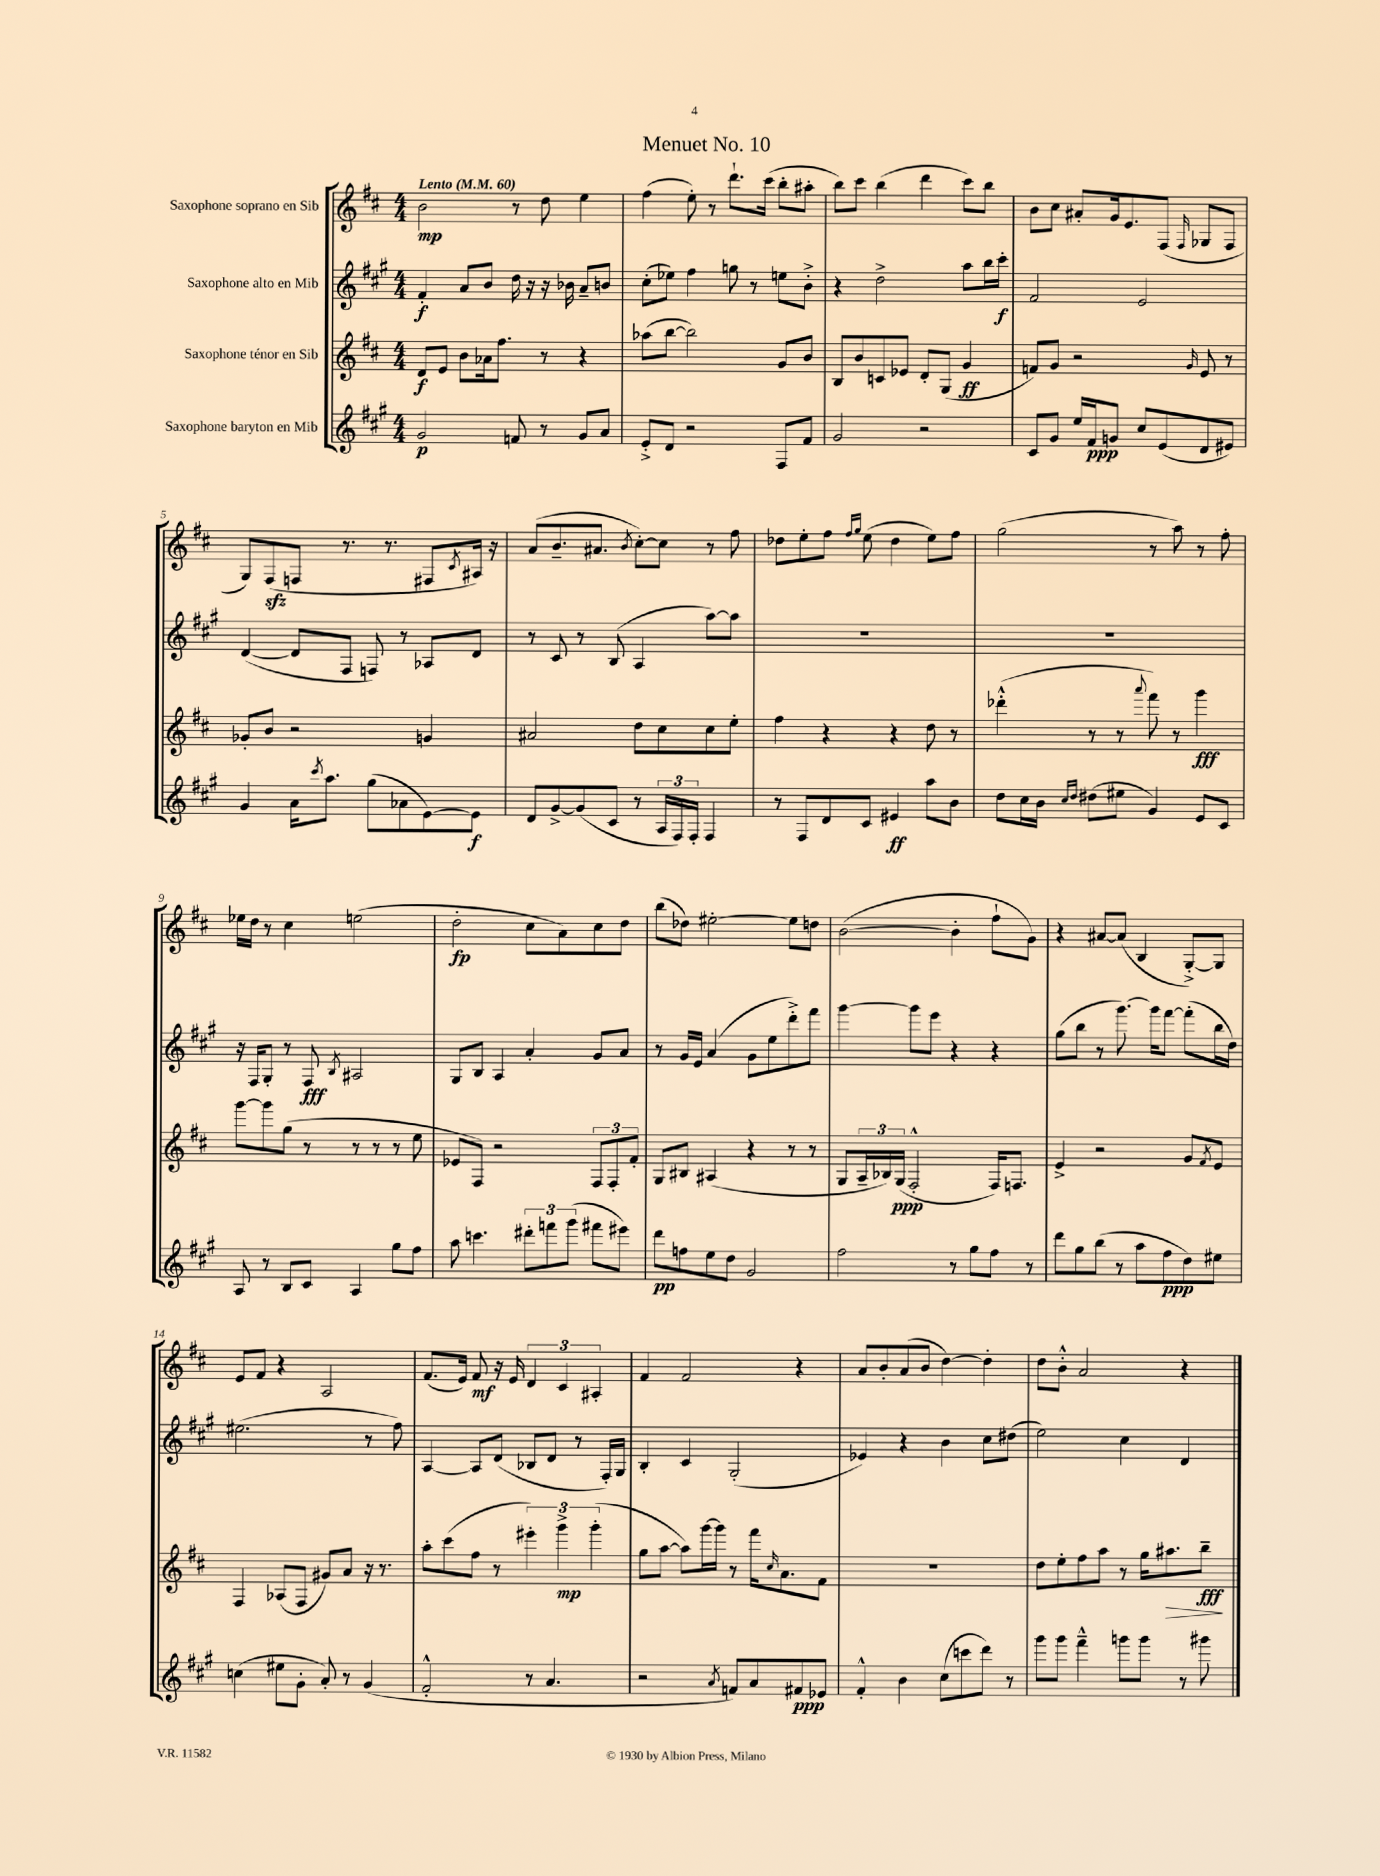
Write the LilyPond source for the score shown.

\header { title = "Menuet No. 10" }
<<
\new StaffGroup <<
\new Staff = "s0" \with { instrumentName = "Saxophone soprano en Sib" } {
    \clef treble \key d \major \numericTimeSignature \time 4/4 \tempo "Lento" 4 = 60
    b'2\mp r8 d''8 e''4 |
    fis''4( e''8-.) r8 d'''8.-! cis'''16( b''8-. ais''8-. |
    b''8) cis'''8 b''4( d'''4 cis'''8) b''8 |
    b'8 cis''8 ais'8-. g'16 e'8. fis8( \grace { fis16 } ges8 fis8 |
    g8) fis8\sfz( f8 r8. r8. fis8 \acciaccatura { cis'8 } ais16) r16 |
    a'8( b'8.-- ais'8. \acciaccatura { b'8 } cis''8~-.) cis''8 r8 fis''8 |
    des''8 e''8-. fis''8 \grace { fis''16 g''16 } e''8( des''4 e''8) fis''8 |
    g''2( r8 a''8) r8 fis''8-. |
    ees''16 d''16 r8 cis''4 e''2( |
    d''2-.\fp cis''8 a'8) cis''8 d''8 |
    b''8( des''8) eis''2~-. eis''8 d''8 |
    b'2~( b'4-. fis''8-! g'8) |
    r4 ais'8~ ais'8( b4 g8~-.->) g8 |
    e'8 fis'8 r4 a2 |
    fis'8.( e'16) fis'8\mf r16 e'16 \tuplet 3/2 { d'4 cis'4 ais4-. } |
    fis'4 fis'2 r4 |
    a'8 b'8-. a'8( b'8 d''4~) d''4-. |
    d''8 b'8-.-^ a'2 r4 \bar "|." |
}
\new Staff = "s1" \with { instrumentName = "Saxophone alto en Mib" } {
    \clef treble \key a \major \numericTimeSignature \time 4/4
    fis'4-.\f a'8 b'8 d''16 r16 r16 bes'16 a'8-- b'8 |
    cis''8-.( ees''8) fis''4 g''8 r8 e''8 b'8-.-> |
    r4 d''2-> a''8 b''16 cis'''16-.\f |
    fis'2 e'2 |
    d'4~( d'8 fis8 f8) r8 aes8 d'8 |
    r8 cis'8 r8 b8( a4 a''8~) a''8 |
    R1 |
    R1 |
    r16 fis16 gis8-. r8 fis8\fff \acciaccatura { b8 } ais2 |
    gis8 b8 a4 a'4-. gis'8 a'8 |
    r8 gis'16 e'16 a'4( gis'8 e''8 d'''8-.->) fis'''8 |
    gis'''4~ gis'''8 e'''8 r4 r4 |
    gis''8( b''8 r8 gis'''8.~) gis'''16 fis'''8~ fis'''8-.( b''16 d''16) |
    eis''2.( r8 fis''8) |
    a4~ a8 d'8( bes8 d'8 r8 fis16-.) gis16 |
    b4-. cis'4 gis2-.( |
    ees'4) r4 b'4 cis''8 dis''8( |
    e''2) cis''4 d'4 \bar "|." |
}
\new Staff = "s2" \with { instrumentName = "Saxophone ténor en Sib" } {
    \clef treble \key d \major \numericTimeSignature \time 4/4
    d'8\f e'8 b'8 aes'16 fis''8. r8 r4 |
    aes''8( b''8~ b''2) g'8 b'8 |
    b8 b'8 c'8 ees'8 d'8-. g8( g'4\ff |
    f'8) g'8 r2 \grace { g'16 } e'8 r8 |
    ges'8-. b'8 r2 g'4 |
    ais'2 d''8 cis''8 cis''8 e''8-. |
    fis''4 r4 r4 d''8 r8 |
    des'''4-.-^( r8 r8 \appoggiatura { a'''8 } fis'''8) r8 g'''4\fff |
    g'''8~ g'''8 g''8( r8 r8 r8 r8 e''8 |
    ees'8 fis8) r2 \tuplet 3/2 { fis8 fis8-. fis'8-. } |
    g8 bis8 ais4( r4 r8 r8 |
    g8 \tuplet 3/2 { a16-- bes16) g16\ppp( } fis2-.-^ fis16) f8. |
    e'4-> r2 g'8 \acciaccatura { fis'8 } e'8 |
    fis4 aes8( fis8 gis'8) a'8 r16 r8. |
    a''8-. cis'''8( fis''8 r8 \tuplet 3/2 { eis'''4-.) g'''4->\mp g'''4-.( } |
    g''8 a''8~ a''8) g'''16~ g'''16 r8 fis'''16 \grace { cis''16 } a'8. fis'8 |
    R1 |
    d''8 e''8-. fis''8 a''8 r8 g''16 ais''8.\> b''8--\fff\! \bar "|." |
}
\new Staff = "s3" \with { instrumentName = "Saxophone baryton en Mib" } {
    \clef treble \key a \major \numericTimeSignature \time 4/4
    gis'2\p f'8 r8 gis'8 a'8 |
    e'8-.-> d'8 r2 fis8 fis'8 |
    gis'2 r2 |
    cis'8 gis'8 e''16 fis'16\ppp g'8 cis''8 e'8( d'8 eis'8) |
    gis'4 a'16 \acciaccatura { cis'''8 } a''8. gis''8( aes'8 e'8~) e'8\f |
    d'8 gis'8~-> gis'8( cis'8 r8 \tuplet 3/2 { a16 fis16) fis16-. } fis4 |
    r8 fis8 d'8 cis'8 eis'4\ff a''8 b'8 |
    d''8 cis''16 b'16 \grace { cis''16 d''16 } dis''8( eis''8 gis'4) e'8 cis'8 |
    a8 r8 b8 cis'8 a4 gis''8 fis''8 |
    a''8 c'''4. \tuplet 3/2 { dis'''8-. f'''8 gis'''8( } fis'''8 eis'''8) |
    d'''8\pp f''8 e''8 d''8 gis'2 |
    fis''2 r8 gis''8 fis''8 r8 |
    d'''8 gis''8 b''8( r8 a''8 fis''8\ppp d''8) eis''8 |
    c''4( eis''8 gis'8-. a'8-.) r8 gis'4( |
    fis'2-.-^ r8 a'4. |
    r2 \acciaccatura { a'8 } f'8) a'8 fis'8\ppp ees'8 |
    fis'4-.-^ b'4 cis''8( c'''8 d'''8) r8 |
    gis'''8 gis'''8 fis'''4---^ g'''8 g'''8 r8 gis'''8 \bar "|." |
}
>>
>>
